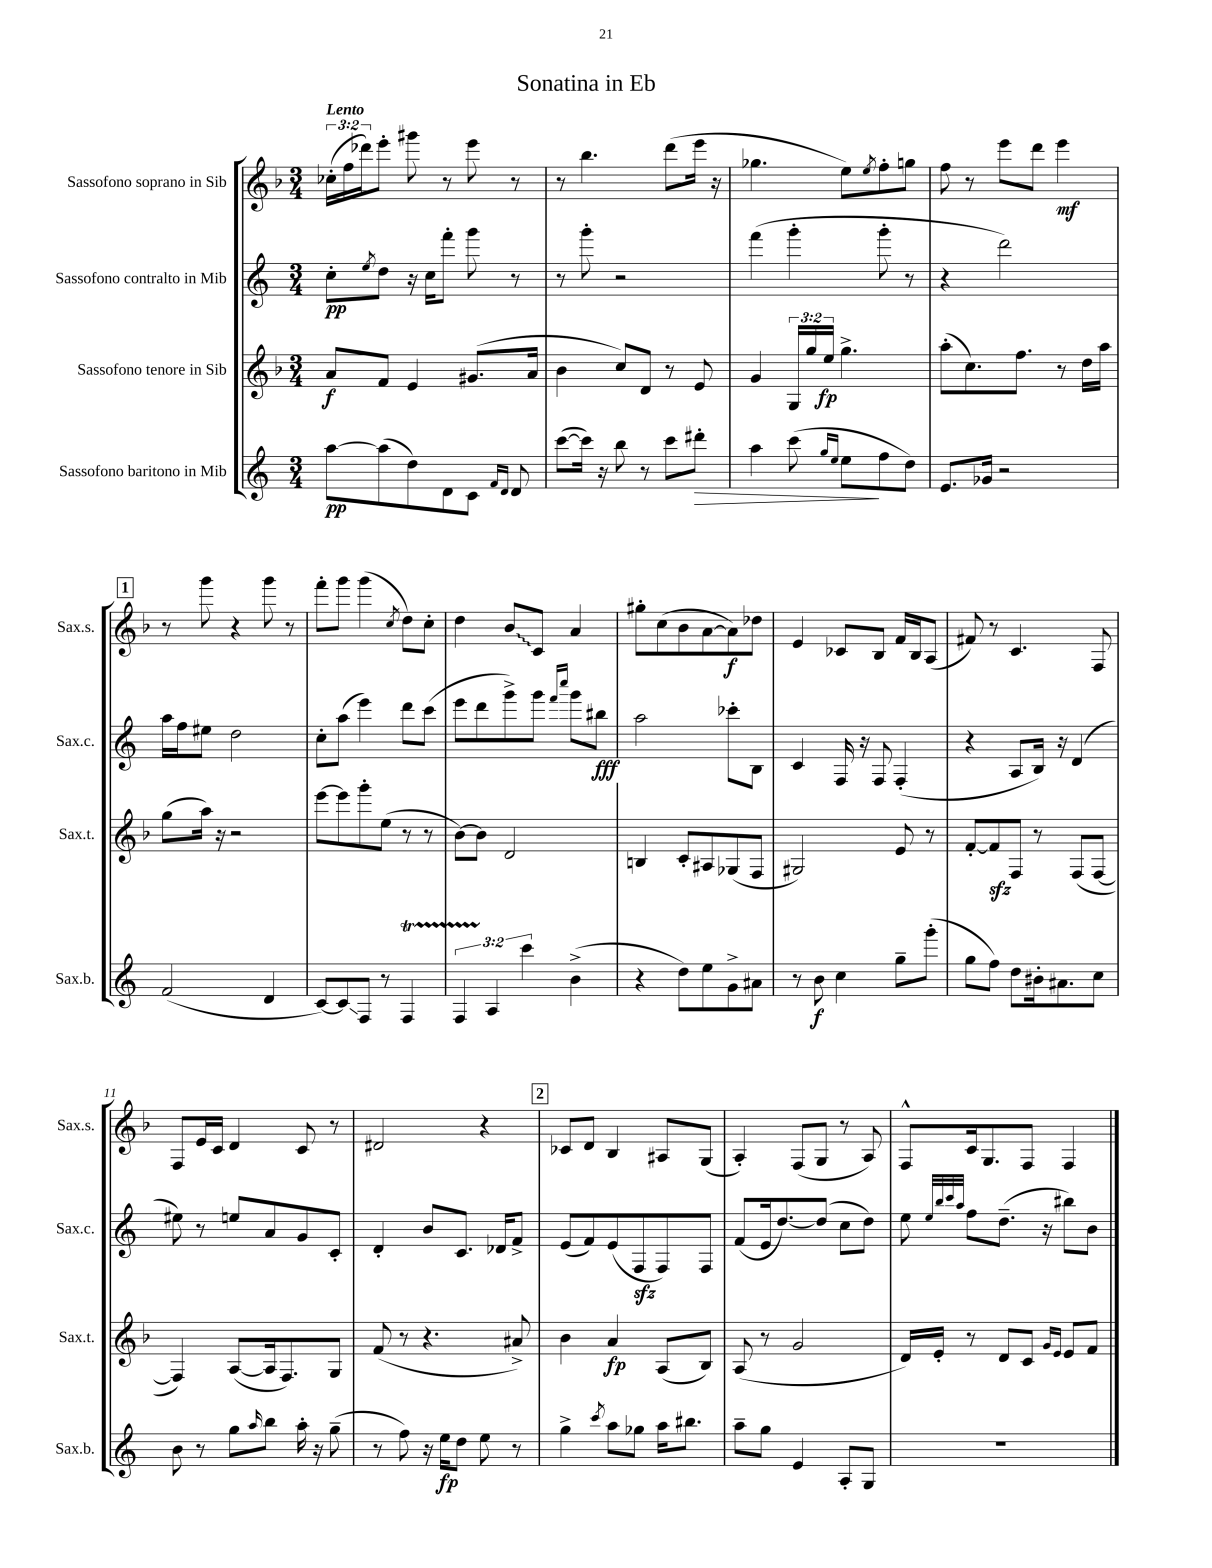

**kern	**kern	**kern	**kern
*staff4	*staff3	*staff2	*staff1
*clefG2	*clefG2	*clefG2	*clefG2
*k[]	*k[b-]	*k[]	*k[b-]
*M3/4	*M3/4	*M3/4	*M3/4
[8aa	8a	8cc'	(24cc-'
.	.	.	24ff
.	.	.	24ddd-)
.	.	8qee	.
(8aa]	8f	8dd	8eee'
8dd)	4e	16r	8ggg#
.	.	16cc	.
8d	.	8fff'	8r
8c	(8.g#	8ggg	8eee
16qqf	.	.	.
16qqd	.	.	.
8d	.	8r	8r
.	16a	.	.
=	=	=	=
([8ccc	4b-	8r	8r
16ccc])	.	8ggg'	4.bb-
16r	.	.	.
8bb	8cc)	2r	.
8r	8d	.	.
8ccc	8r	.	(8ddd
8ddd#'	8e	.	16eee
.	.	.	16r
=	=	=	=
4aa	4g	(4fff	4.gg-
(8ccc	24G	4ggg'	.
.	24gg	.	.
.	24ee	.	.
16qqgg	.	.	.
16qqee	.	.	.
8ee	4.gg^	.	8ee)
.	.	.	8qee
8ff	.	8ggg'	8ff'
8dd)	.	8r	8gg
=	=	=	=
8.e	(8aa'	4r	8ff
.	8.cc)	.	8r
16g-	.	.	.
2r	.	2ddd)	8eee
.	8.ff	.	.
.	.	.	8ddd
.	8r	.	4eee
.	16dd	.	.
.	16aa	.	.
=	=	=	=
(2f	(8gg	16aa	8r
.	.	16ff	.
.	16aa)	8ee#	8ggg
.	16r	.	.
.	2r	2dd	4r
4d	.	.	8ggg
.	.	.	8r
=	=	=	=
[8c)	[8eee	8cc'	8fff'
8c]	8eee]	(8aa	8ggg
8F	8ggg'	4eee)	(4ggg
8r	(8ee	.	.
.	.	.	8qcc
4F	8r	8ddd	8dd)
.	8r	(8ccc	8cc'
=	=	=	=
6F	[8b-)	8eee	4dd
.	8b-]	8ddd	.
6A	.	.	.
.	2d	8ggg^)	8b-
6ccc	.	.	.
.	.	8ggg	8c
.	.	16qqfff	.
.	.	16qqcccc	.
(4b^	.	8ggg	4a
.	.	8bb#	.
=	=	=	=
4r	4B	2aa	8gg#'
.	.	.	(8cc
8dd)	8c'	.	8b-
8ee	8A#	.	[8a
8g^	(8G-	8ccc-'	8a])
8a#	8F	8B	8dd-
=	=	=	=
8r	2G#)	4c	4e
8b	.	.	.
4cc	.	16F	8c-
.	.	16r	.
.	.	8F	8B-
8gg~	8e	(4F'	16f
.	.	.	16B-
(8ggg'	8r	.	(8A
=	=	=	=
8gg	[8f'	4r	8f#)
8ff)	8f]	.	8r
8dd	8F	8A	4.c
16b#'	8r	16B)	.
8.a#	.	16r	.
.	(8F	(4d	.
8cc	[8F	.	8F
=	=	=	=
8b	4F])	8ee#)	8F
8r	.	8r	16e
.	.	.	16c
8gg	([8A	8ee	4d
16qqaa	.	.	.
8bb	16A]	8a	.
.	8.F)	.	.
16aa'	.	8g	8c
16r	.	.	.
(8gg~	8G	8c'	8r
=	=	=	=
8r	(8f	4d'	2d#
8ff)	8r	.	.
16r	4.r	8b	.
16ee	.	.	.
8dd	.	8.c	.
8ee	.	.	4r
.	.	16d-	.
8r	8a#^)	8f^	.
=	=	=	=
4gg^	4b-	(8e	8c-
.	.	8f)	8d
8qccc	.	.	.
8aa	4a	(8e	4B-
8gg-	.	8F	.
16aa	(8A	8F)	8A#
8.bb#	.	.	.
.	8B-)	8F	(8G
=	=	=	=
8aa~	(8A	(8f	4A')
8gg	8r	16e	.
.	.	[8.dd)	.
4e	2g	.	(8F
.	.	(8dd]	8G
8A'	.	8cc	8r
8G	.	8dd)	8A)
=	=	=	=
2.r	16d)	8ee	8F^^
.	16e'	.	.
.	.	32qqee	.
.	.	32qqbb	.
.	.	32qqccc	.
.	.	32qqaa	.
.	8r	8ff	16c
.	.	.	8.G
.	8d	(8.dd~	.
.	8c	.	8F
.	.	16r	.
.	16qqg	.	.
.	16qqe	.	.
.	8e	8bb#)	4F
.	8f	8b	.
==	==	==	==
*-	*-	*-	*-
